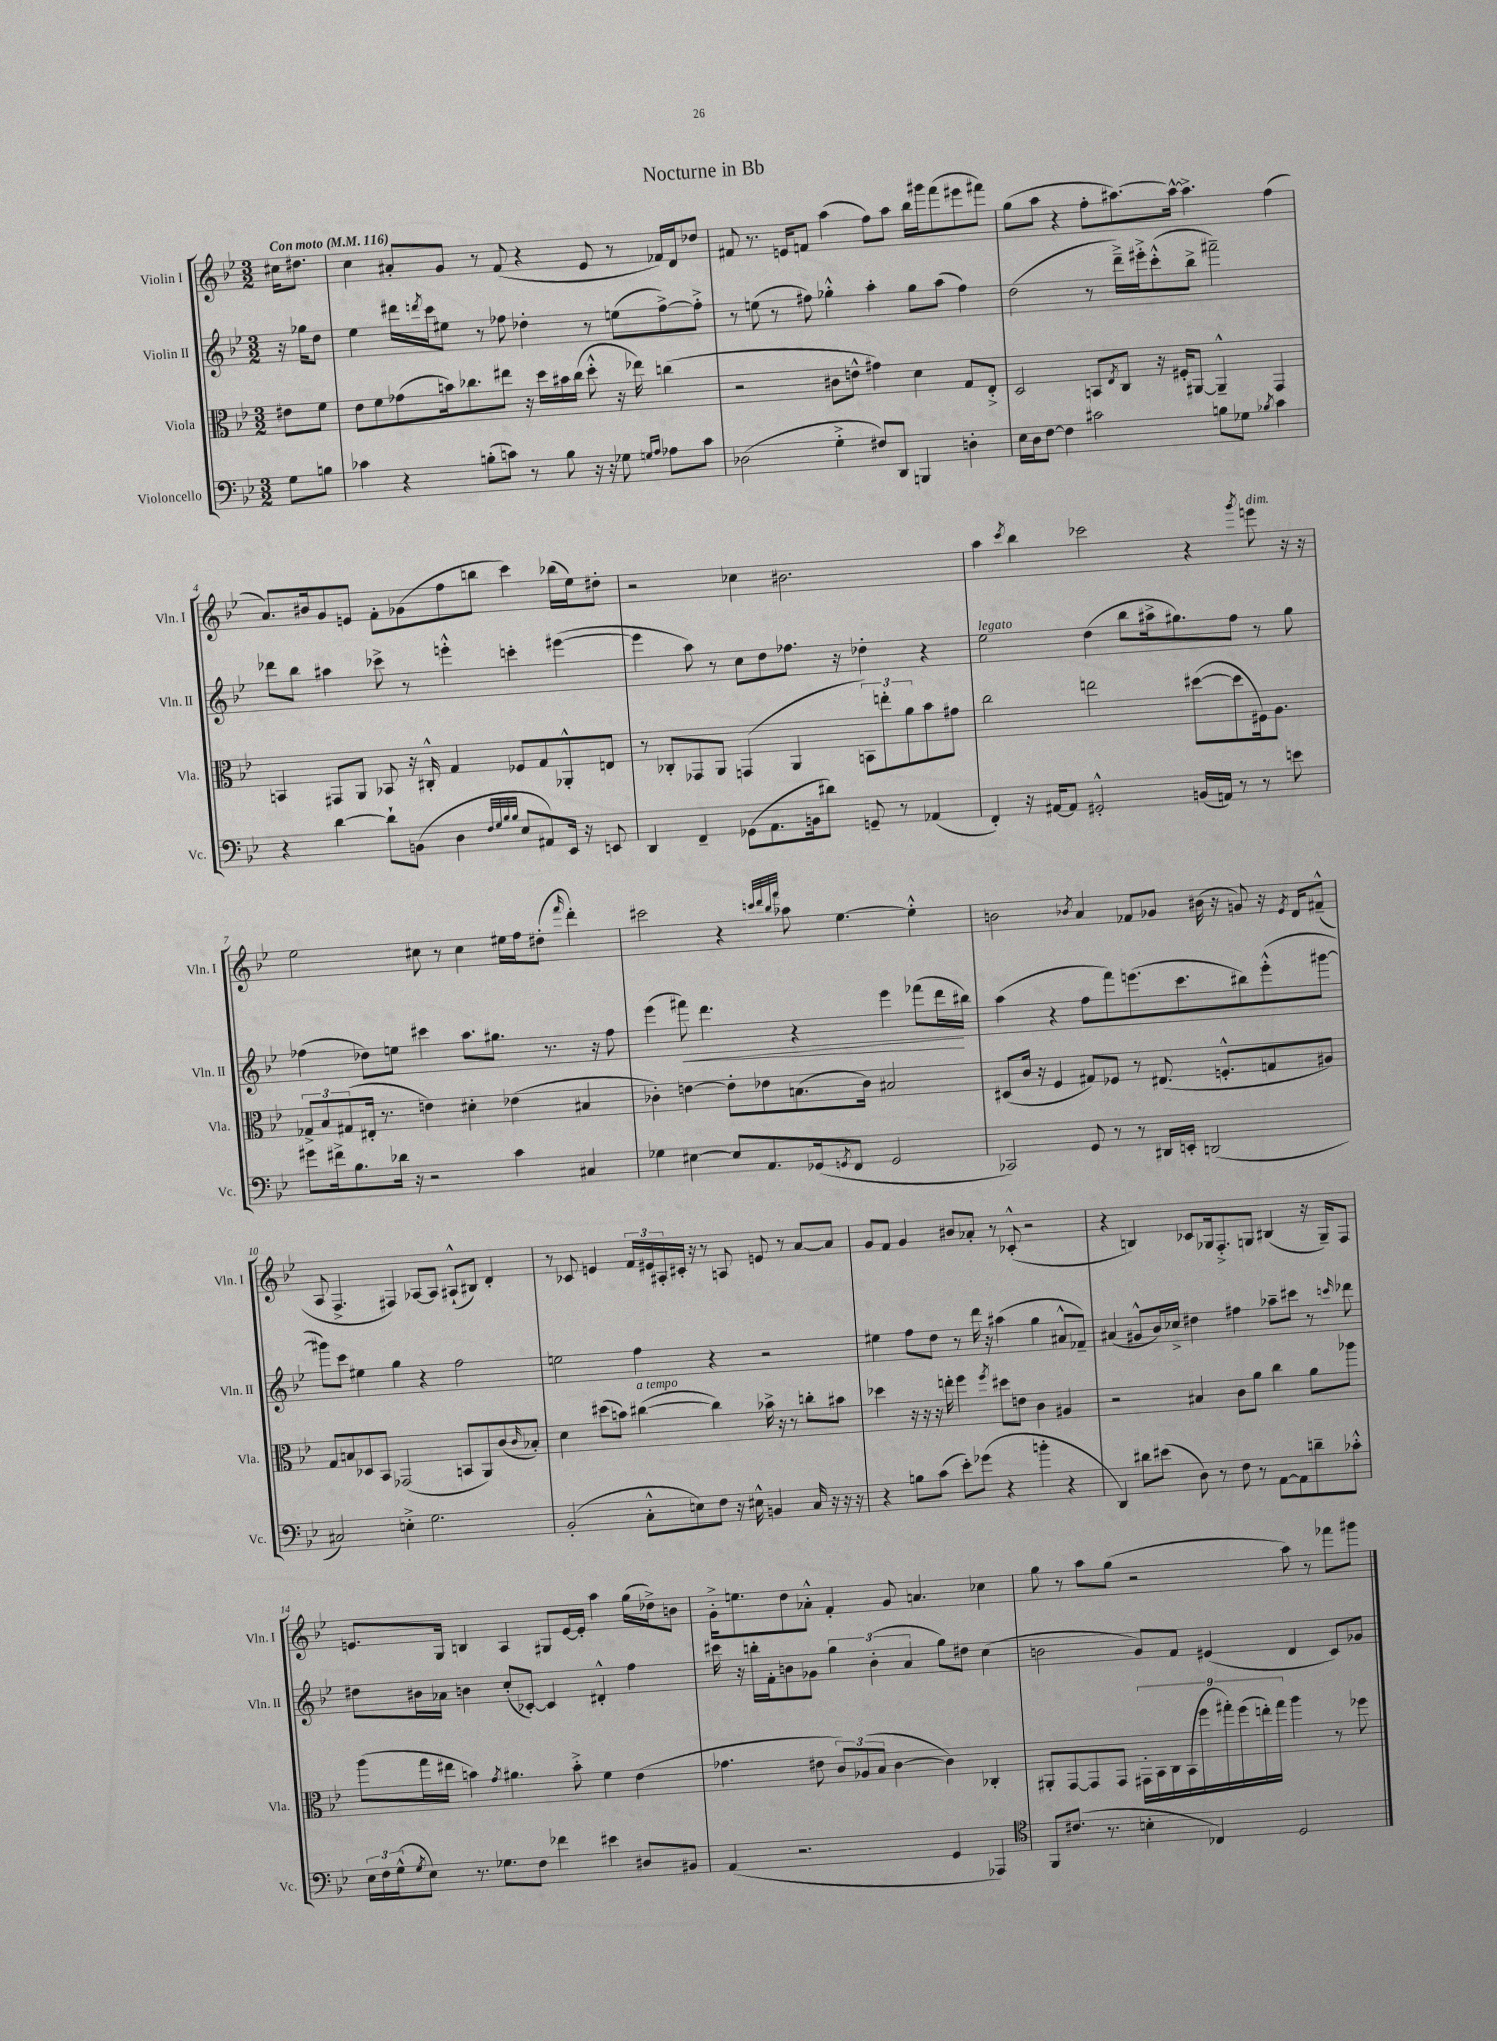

**kern	**kern	**kern	**kern
*staff4	*staff3	*staff2	*staff1
*clefF4	*clefC3	*clefG2	*clefG2
*k[b-e-]	*k[b-e-]	*k[b-e-]	*k[b-e-]
*M3/2	*M3/2	*M3/2	*M3/2
*MM116	*MM116	*MM116	*MM116
8G	8e#	16r	16cc#
.	.	16gg-	8.dd#
8B	8f	8dd	.
=	=	=	=
4c-	8e-	4ee-	4cc
.	8f	.	.
4r	(8g-	16ddd#	8a#'
.	.	8qddd	.
.	.	16ccc	.
.	16b)	8ee#	8g
.	8.cc-	.	.
(8B'	.	8r	8r
8c)	8ee#	8ff-	(8f
8r	16r	4dd-'	4r
.	16dd	.	.
8B	16b#	.	.
.	(16cc-	.	.
16r	8dd'^^	8r	8e-
16r	.	.	.
8G-	16r	(8ee	8r
.	16ee-)	.	.
16qqG	.	.	.
16qqA	.	.	.
8A-	(4cc	[8ff-^)	16f-)
.	.	.	16d
8c	.	8ff-'^]	8dd-
=	=	=	=
(2D-	2r	8r	8f#
.	.	(8ee	8.r
.	.	8r	.
.	.	.	16e
.	.	8ff#)	8f
4G'^	8c#	4gg-'^^	(4aa
.	8e^^	.	.
8F#)	4g#)	4aa'	8ff)
8DD	.	.	8aa
4BBB	4d	8gg-	16bb-
.	.	.	16ggg#
.	.	(8aa	(8fff
4D'	8G	4ff#)	8eee#
.	8E-'^	.	8fff#)
=	=	=	=
16E-	2D	(2dd	(8gg
16D	.	.	.
[8F	.	.	8aa
4F]	.	.	4r
2c#	8BB	8r	8ff'
.	8qE-	.	.
.	8C	16ddd~^)	[8.aa#)
.	.	16eee#'^	.
.	16r	(8ccc'^^	.
.	16F#'	.	16aa#^^_
.	[8AA#	8bb-^	4.aa#^]
8B	4AA#~^^]	2fff#~)	.
8G-	.	.	.
8qB-	.	.	.
4c#	4GG	.	(4ff
=	=	=	=
4r	4BB	8ddd-	8.a)
.	.	8bb-	.
.	.	.	16b#
[4d	8GG#	4aa#	8g
.	8AA	.	8e
8d`]	8BB-	8ccc-^	8f'
(8BB	16r	8r	(8g-
.	16C#'^^	.	.
4D	4G	4eee'^^	8ff
.	.	.	8bb
32qqF	.	.	.
32qqG	.	.	.
32qqB-	.	.	.
32qqB-	.	.	.
8E-	8F-	4ccc'	4ccc)
8AA#)	8G	.	.
16EE-	8AA-'^^	([4eee#	(16bb-
16r	.	.	16ee-)
8EE	8E	.	8dd#'
=	=	=	=
4DD	8r	4eee#]	2r
.	8C-'	.	.
4FF~	8GG-	8aa)	.
.	8AA	8r	.
(8GG-	(4GG	8cc	4cc-
8.AA	.	8dd	.
.	4AA	8.ff-	2.b#
16BB	.	.	.
8d#)	.	.	.
.	.	16r	.
8GG~	12BB)	4dd-'	.
.	12ee'	.	.
8r	.	.	.
.	12a	.	.
(4AA-	8b-	4r	.
.	8g#	.	.
=	=	=	=
4FF')	2cc	2ee-	4aa
.	.	.	8qccc
16r	.	.	4bb-
[16AA#	.	.	.
8AA#]	.	.	.
2GG#'^^	2ee	(4dd	2ccc-
.	.	8bb-	.
.	.	16aa#^	.
.	.	8.gg#)	.
(16BB	([8dd#	.	4r
16AA)	.	.	.
8r	8dd#]	8ff	.
.	.	.	8qggg
8r	16F#)	8r	8eee
.	8.A	.	.
8e	.	8gg#	16r
.	.	.	16r
=	=	=	=
8g#	12G-^	(4ff-	2ee-
.	12B-	.	.
16f#^	.	.	.
.	(12G#	.	.
8.B-	.	.	.
.	16E#'	8dd-)	.
.	8.r	.	.
16d-	.	8ee	.
16r	.	.	.
2r	4e)	4ccc#	8cc#
.	.	.	8r
.	4d#'	8.aa	4cc#
.	.	8.gg#	.
4c	(4e-	.	16ee#
.	.	.	16ff
.	.	8.r	(8dd#'
.	.	.	16qqfff
4C#	4B#	.	4ddd')
.	.	16r	.
.	.	8ff-	.
=	=	=	=
4G-	4c-')	(4eee-	2ccc#
[4E#	[4e	8fff#)	.
.	.	4.ddd	.
8E#]	8e']	.	4r
8.AA	8e-	.	.
.	.	.	32qqccc
.	.	.	32qqddd
.	.	.	32qqbb-
.	.	.	32qqfff
.	(8.B	4r	8aa-
(16GG-	.	.	.
8qGG	.	.	.
8FF	.	.	[4.ee-
.	16c-)	.	.
2GG	2B#	4eee-	.
.	.	(8fff-	4ee-'^^]
.	.	16ddd	.
.	.	16bb#)	.
=	=	=	=
2CC-)	(8D#	(4aa	2b
.	16c	.	.
.	16r	.	.
.	4F	4r	.
.	.	.	8qb-
8GG	8G#)	8ff	4a
8r	8F-	8fff)	.
8r	8r	(8.eee	8f-
16DD#	(8.E#	.	8g-
16EE'	.	8.ccc	.
(2DD	.	.	(16b#
.	8.F'^^	.	16r
.	.	8bb#)	8g)
.	8G	(8eee'^^	16r
.	.	.	8qe-
.	.	.	16d
.	8A#)	[8ggg#	(8f#~^^
=	=	=	=
2C#)	8G	8ggg#])	8A
.	8B	8ccc	4.F^
.	8D-	4ee#	.
.	8BB-	.	.
4E'^	(2GG-	4gg	4F#)
2.G	.	4r	[8A-
.	.	.	8A-]
.	8BB	2ff	(8A#`^^
.	8AA)	.	8B#)
.	(8c	.	4d'
.	16qqc	.	.
.	8B-')	.	.
=	=	=	=
(2BB-'	4d	2ee	8r
.	.	.	8c-
.	(8dd#	.	4e
.	8b)	.	.
8C'^^	([4cc#	4ff	24f
.	.	.	24e#
.	.	.	24A#'
8E)	.	.	16c#'
.	.	.	16r
8F	4cc#])	4r	8r
16r	.	.	8A
16E#^^	.	.	.
4BB	16b-^	2r	8e
.	16r	.	.
.	8r	.	8r
16C	8cc'	.	[8a
16r	.	.	.
16r	8b#	.	8a]
16r	.	.	.
=	=	=	=
4r	4dd-	4ee#	8g
.	.	.	8f
8B	16r	8ff	4g
.	16r	.	.
(8c	16r	8dd	.
.	16ee'	.	.
8e-')	4ff	8r	8b#
(8g-	.	16ddd	8a-'
.	.	16r	.
.	8qff	.	.
4r	8dd#	(4aa#	8r
.	8e	.	(8c-'^^
4b'	4c	4gg	2r
4r	4A#	8a#^^	.
.	.	8f-~)	.
=	=	=	=
4DD)	2r	(4a#	4r
8d#	.	8g#^^	4B)
(8e#	.	16b-)	.
.	.	16cc-^	.
8D)	4B#	4dd#	8c-
8r	.	.	16G-
.	.	.	8.F'^
8F	8c	4ff#	.
8r	8a	.	8G
[8AA	4cc	8aa-~	(4B#
8AA]	.	8ccc#	.
8d~	8a	8r	16r
.	.	.	16G~)
.	.	16qqccc	.
8c-'^^	8aa-	8ddd-	8F
=	=	=	=
24E-	(8aa	8dd#	8.e
24F	.	.	.
(24G^^	.	.	.
8qG	.	.	.
8E-)	16gg	16b#	.
.	16ee#	16a-	16G
8.r	4b)	4b	4B
8.G-	.	.	.
.	8qg	.	.
.	4.a#	(8cc'	4A
8F	.	[8c-')	.
4f-	.	4c-]	8G#
.	8b'^	.	[16e
.	.	.	16e']
4e#	4f	4d#'^^	4aa
8D#	(4e-	4ff	(16gg
.	.	.	16dd-^)
8BB#	.	.	8b
=	=	=	=
(4AA	4.g-	16ccc#	16g'^
.	.	16r	8.ee
.	.	16bb'	.
.	.	16f'	.
2.r	.	8b	8dd
.	8e#	8g-	8a-'^^
.	12c)	6gg	4f'
.	(12A-	.	.
.	12B-	(6b'	.
.	[4c	.	8g
.	.	6a	.
.	.	.	4.a
4GG	4c])	8gg)	.
.	.	8dd#	.
4AAA-)	4C-'	(4cc	4cc-
=	=	=	=
*clefC4	*	*	*
8FF	8AA#'	2b	8gg
(8.c#	[8GG	.	8r
.	8GG]	.	8aa
8.r	.	.	.
.	8GG	.	(8gg
4B'	18GG#'	8g)	2r
.	18BB-	.	.
.	18C	.	.
.	.	8f	.
.	(18BB-	.	.
.	18ff	.	.
4C-)	.	(4e#	.
.	18gg#')	.	.
.	(18ff	.	.
.	18ee')	.	.
.	18gg#	.	.
2D	4aa	4d	8aa)
.	.	.	8r
.	8r	8c)	8fff-
.	8ff-	8g-	8ggg#
==	==	==	==
*-	*-	*-	*-
